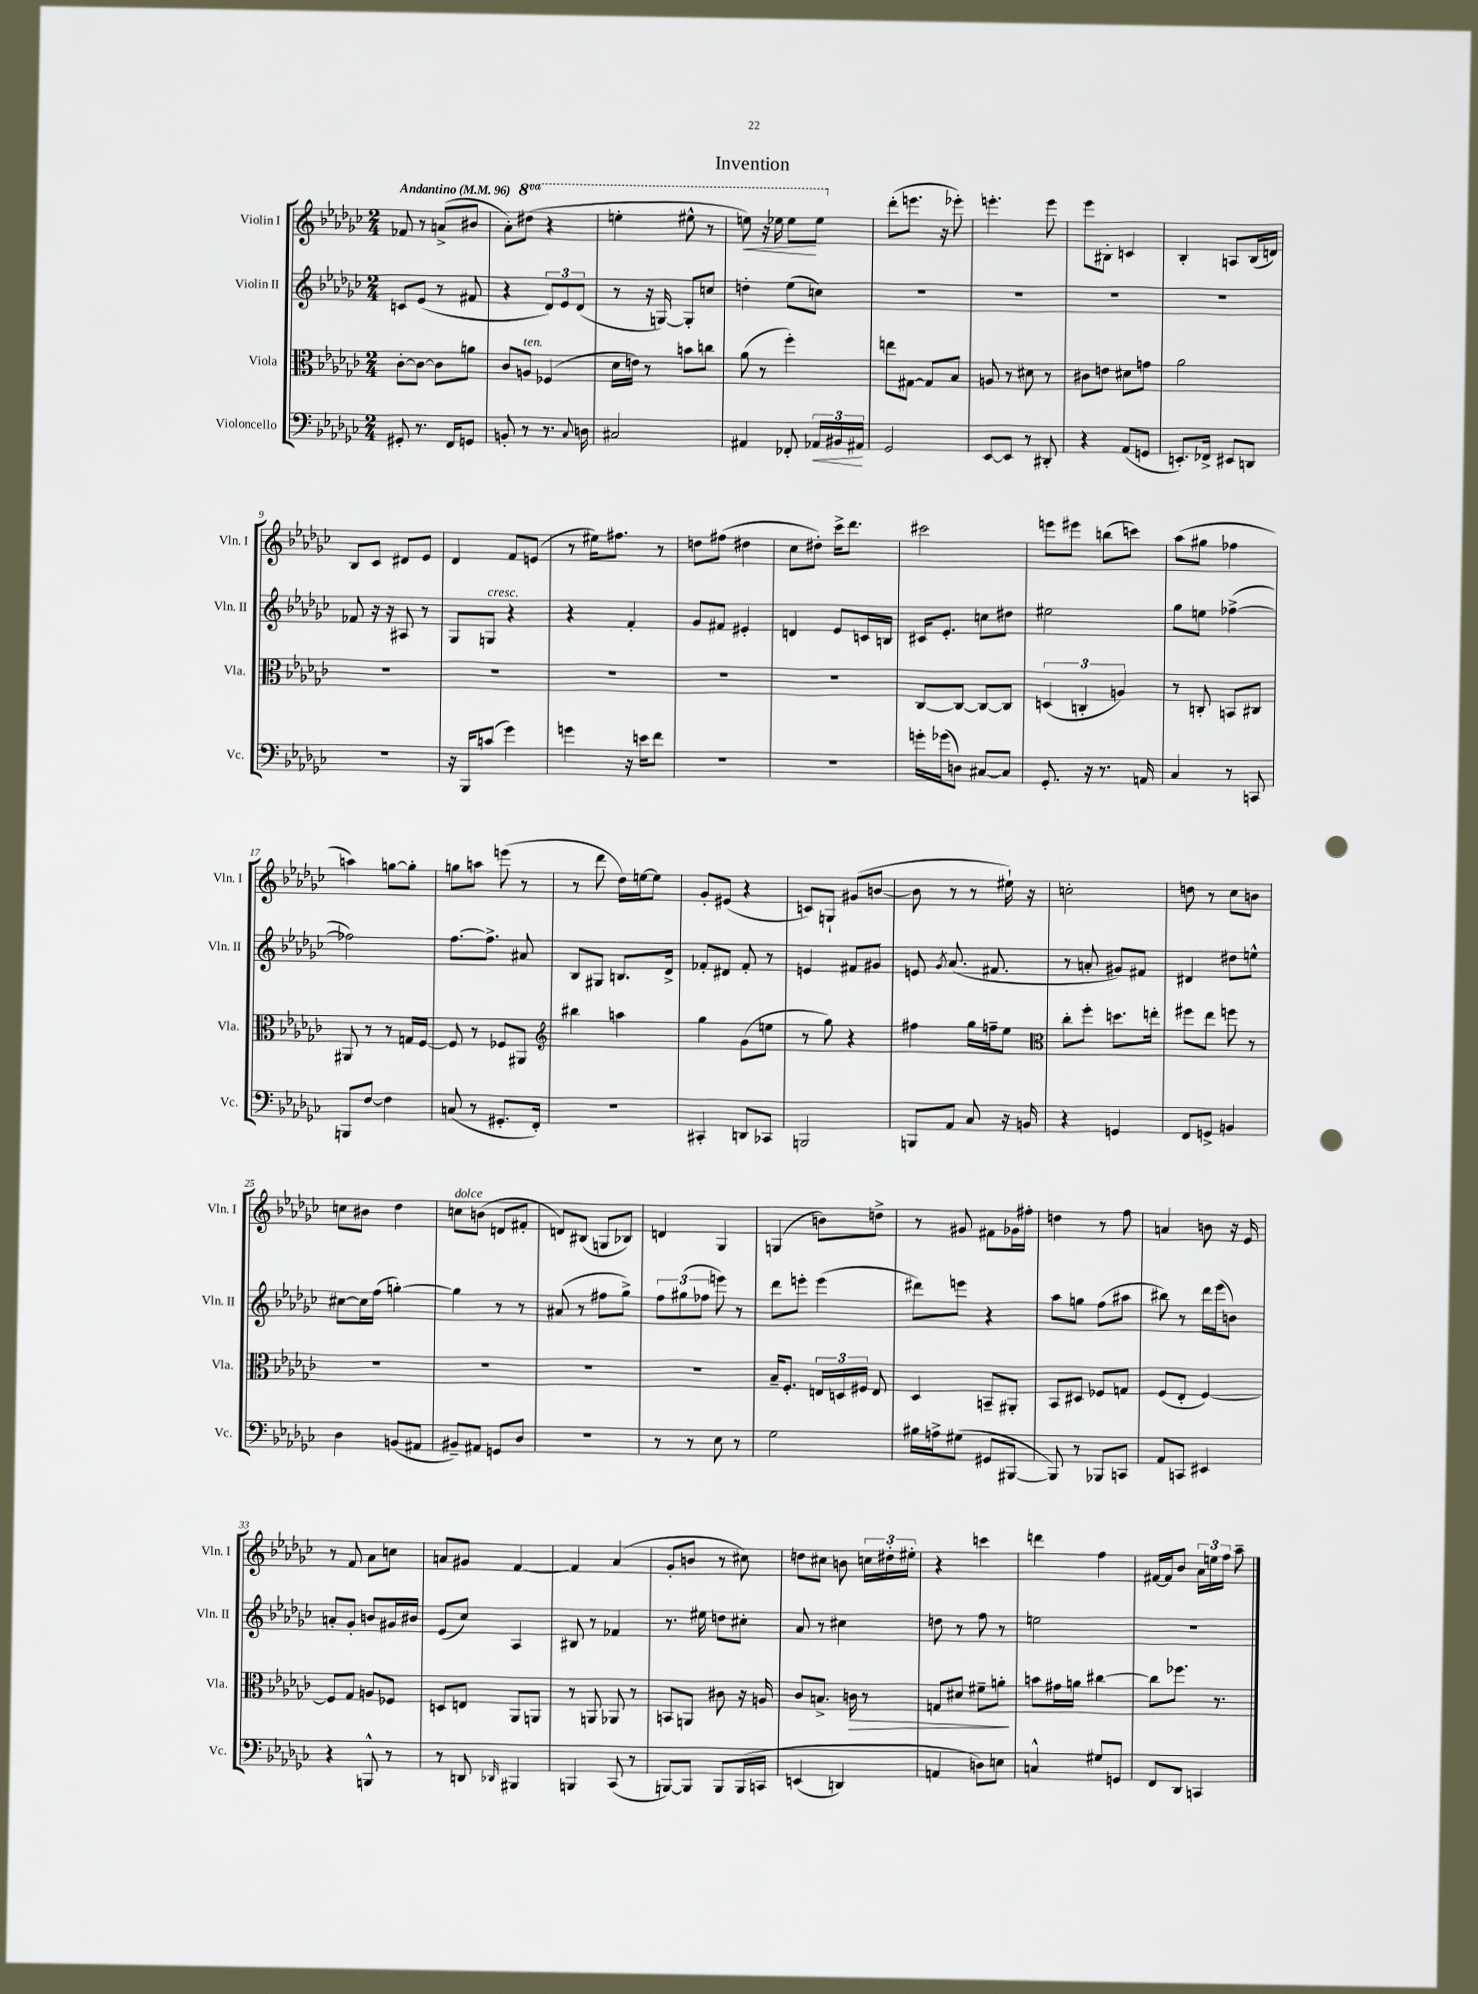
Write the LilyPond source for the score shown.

\header { title = "Invention" }
<<
\new StaffGroup <<
\new Staff = "s0" \with { instrumentName = "Violin I" shortInstrumentName = "Vln. I" } {
    \clef treble \key ges \major \numericTimeSignature \time 2/4 \set Staff.ottavationMarkups = #ottavation-simple-ordinals \tempo "Andantino" 4 = 96
    \autoBeamOff fes'8 r8 a'8[->( bis'8] |
    aes'8[-.) \ottava #1 dis'''8]( r4 |
    e'''4-. eis'''8-^ r8 |
    e'''8\<) r16 ees'''16 ees'''8[\! ees'''8] \ottava #0 |
    des'''8[-.( e'''8.] r16 ees'''8-.) |
    e'''4.-. e'''8 |
    ees'''8[ bis8]-. c'4 |
    bes4-. a8[ bes16( d'16]) |
    bes8[ ces'8] dis'8[ ees'8] |
    des'4 f'8[ e'8]( |
    r8 eis''16[) fis''8.] r8 |
    d''8[ fis''8]( dis''4 |
    ces''8[ dis''8]-.) ces'''16[-> des'''8.] |
    cis'''2 |
    e'''8[ eis'''8] b''8[( c'''8]) |
    aes''8[( gis''8] fes''4 |
    a''4) g''8[~ g''8]-. |
    g''8[ a''8] e'''8( r8 |
    r8 des'''8 des''16[) e''16~ e''8] |
    ges'8[-. eis'8]( r4 |
    c'8[) g8]-! gis'8[( b'8]~ |
    b'8 r8 r8 eis''16-!) r16 |
    c''2-. |
    d''8 r8 ces''8[ b'8] |
    c''8[ bis'8] des''4 |
    c''8[^\markup { \italic "dolce" } b'8]( d'8[ fis'8]-. |
    d'8[) bis8]( g8[ bes8]) |
    d'4 ges4 |
    g4( b'8[) d''8]-> |
    r8 gis'8 fis'8[ ges'16 fis''16]-. |
    d''4 r8 f''8 |
    a'4 b'8 r16 ees'16 |
    r8 f'8 aes'8[ c''8] |
    a'8[ gis'8] f'4~ |
    f'4 aes'4( |
    ges'8[-. b'8] r8 cis''8) |
    d''8[ cis''8] b'8 \tuplet 3/2 { c''16[ dis''16-. eis''16]-. } |
    r4 c'''4 |
    d'''4 f''4 |
    fis'16[~ fis'16 bes'8] \tuplet 3/2 { aes'16[ e''16 f''16] } aes''8-- \bar "|." |
}
\new Staff = "s1" \with { instrumentName = "Violin II" shortInstrumentName = "Vln. II" } {
    \clef treble \key ges \major \numericTimeSignature \time 2/4
    \autoBeamOff c'8[ ees'8]( r8 fis'8 |
    r4 \tuplet 3/2 { des'8[) ees'8 des'8]( } |
    r8 r16 g16~) g8[-. c''8] |
    d''4-. ees''8[( c''8]) |
    R2 |
    R2 |
    R2 |
    R2 |
    fes'8 r16 r16 ais8 r8 |
    ges8[ g8]^\markup { \italic "cresc." } r4 |
    r4 f'4-. |
    ges'8[ fis'8] eis'4-. |
    d'4 ees'8[ c'16 b16] |
    cis'16[ ees'8.]-. c''8[ dis''8] |
    eis''2 |
    ges''8[ e''8] fes''4~->( |
    fes''2) |
    f''8.[~ f''8.]-> ais'8 |
    bes8[ gis8] b8.[ des'16]-> |
    fes'8[-. dis'8] fes'8-. r8 |
    e'4 fis'8[ gis'8] |
    e'8 \acciaccatura { ges'8 } aes'8.( fis'8. |
    r8 a'8-. gis'8[) fis'8] |
    dis'4 dis''8[ e''8]-^ |
    cis''8[~ cis''16 f''16]( g''4~-.) |
    g''4 r8 r8 |
    ais'8( r8 fis''8[ ges''8]->) |
    \tuplet 3/2 { f''8[ gis''8( fes''8] } e'''8) r8 |
    des'''8[ e'''8]-. e'''4( |
    dis'''8[) e'''8] r4 |
    aes''8[ g''8] f''8[( ais''8] |
    bis''8) r8 des'''16[ ees'''16( b'8]) |
    a'8[-. ges'8]-. b'8[ gis'16 bis'16] |
    ees'8[( ces''8]) aes4 |
    bis8 r8 fes'4 |
    r8. eis''16 d''8[ cis''8]-. |
    aes'8 r8 cis''4 |
    d''8 r8 f''8 r8 |
    e''2 |
    R2 \bar "|." |
}
\new Staff = "s2" \with { instrumentName = "Viola" shortInstrumentName = "Vla." } {
    \clef alto \key ges \major \numericTimeSignature \time 2/4
    \autoBeamOff ces'8[~-. ces'8]~ ces'8[ a'8] |
    ces'8[ a8]^\markup { \italic "ten." } fes4( |
    des'16[ e'16]) r8 b'8[ c''8] |
    aes'8( r8 f''4-.) |
    e''8[ gis8]~ gis8[ bes8] |
    a8 r8 dis'8 r8 |
    cis'8[ e'8] dis'8[ g'8] |
    aes'2 |
    R2 |
    R2 |
    R2 |
    R2 |
    R2 |
    ces8[~ ces8]~ ces8[~ ces8] |
    \tuplet 3/2 { d4( c4-. a4) } |
    r8 c8-. b,8[ cis8] |
    ais,8 r8 r8 g16[ f16]~ |
    f8 r8 fes8[ ais,8] |
    \clef treble bis''4 a''4 |
    ges''4 ges'8[( e''8] |
    r8 ges''8) r4 |
    fis''4 ges''16[ f''16-- ees''8] |
    \clef alto ces''8[-. f''8]-. d''8.[ e''16]-. |
    fis''8[ ees''8] f''8 r8 |
    R2 |
    R2 |
    R2 |
    R2 |
    bes16[-- f8.]-. \tuplet 3/2 { e16[ d16 fis16] } e8 |
    des4 b,8[-- ais,8]-. |
    bes,8[ dis8] fes8[ g8] |
    f8[( ees8]-. f4~) |
    f8[ ges8] a8[ fes8] |
    d8[ e8] aes,8[ a,8] |
    r8 a,8 aes,8 r8 |
    b,8[ a,8] cis'8 r16 a16 |
    ces'8[ b8.]-> c'16\> r8 |
    g8[ dis'8] fis'8[-- a'8]-.\! |
    b'8[ gis'16 a'16] cis''4~ |
    cis''8[ fes''8.] r8. \bar "|." |
}
\new Staff = "s3" \with { instrumentName = "Violoncello" shortInstrumentName = "Vc." } {
    \clef bass \key ges \major \numericTimeSignature \time 2/4
    \autoBeamOff gis,8-. r8. f,16[ g,8] |
    b,8-. r8 r8. \appoggiatura { ces8 } d16 |
    cis2 |
    ais,4 fes,8-. \tuplet 3/2 { aes,16[\< bis,16 ais,16]\! } |
    ges,2 |
    ees,8[~ ees,8] r8 dis,8-. |
    r4 aes,8[( g,8] |
    e,8.[-.) fes,16]-> eis,8[ d,8] |
    r2 |
    r16 bes,,16[ c'8]( ges'4) |
    g'4 r16 e'16[ f'8] |
    R2 |
    R2 |
    g'16[-. ges'16( d8]) cis8[~ cis8] |
    ges,8.-. r16 r8. a,16 |
    ces4 r8 c,8 |
    b,,8[ f8]~ f4 |
    c8( r8 gis,8.[-. f,16]-.) |
    R2 |
    cis,4-. d,8[ ces,8] |
    b,,2 |
    b,,8[ aes,8] ces8 r16 b,16 |
    r4 g,4 |
    f,8[ g,8]-> b,4 |
    des4 b,8[( ais,8] |
    bis,8[--) ais,8] g,8[ des8] |
    r2 |
    r8 r8 ees8 r8 |
    ges2 |
    bis16[ a16-> gis8]( gis,8[ bis,,8]~ |
    bis,,8) r8 bes,,8[ c,8] |
    aes,8[ c,8] eis,4 |
    r4 b,,8-^ r8 |
    r8 d,8 \grace { des,16 } bis,,4 |
    b,,4 ces,8( r8 |
    b,,8[~) b,,8] b,,8[ b,,16\( c,16] |
    e,4( d,4) |
    a,4 d8[\) e8] |
    c4-^ gis8[ g,8] |
    f,8[ des,8] c,4 \bar "|." |
}
>>
>>
